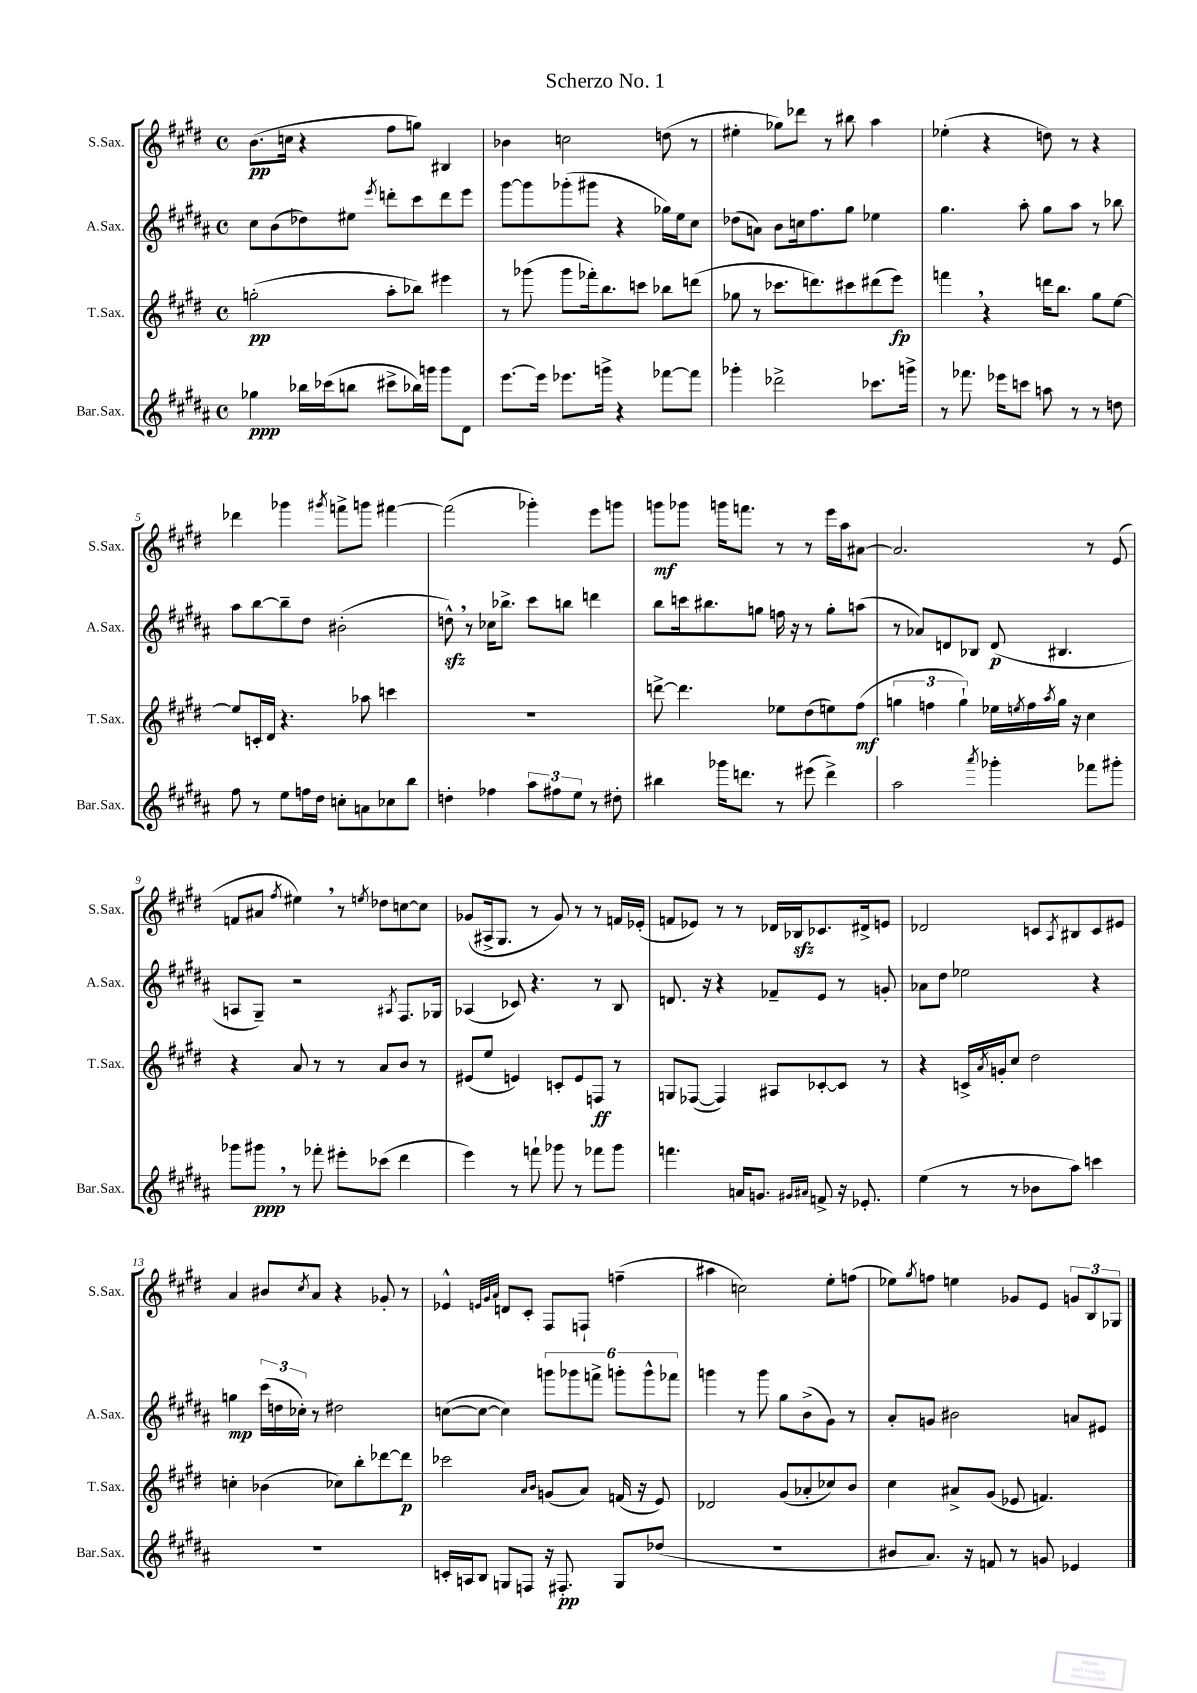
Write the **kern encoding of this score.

**kern	**kern	**kern	**kern
*staff4	*staff3	*staff2	*staff1
*clefG2	*clefG2	*clefG2	*clefG2
*k[f#c#g#d#a#]	*k[f#c#g#d#]	*k[f#c#g#d#a#]	*k[f#c#g#d#]
*M4/4	*M4/4	*M4/4	*M4/4
*met(c)	*met(c)	*met(c)	*met(c)
4gg-\	(2gg'\	8cc#\L	(8.b\L
.	.	(8b\	.
.	.	.	16cc\Jk
16bb-\LL	.	8dd-\)	4r
(16ccc-\J	.	.	.
8bb\J	.	8ee#\J	.
.	.	8qeee/	.
8ccc#^\L	8aa'\L	8ddd'\L	8ff#\L
16bb-\L)	8bb-\J)	8ccc#\	8gg\J)
16ggg\JJ	.	.	.
8ggg\L	4eee#\	8ddd\	4B#/
8d#\J	.	8eee\J	.
=	=	=	=
[8.eee\L	8r	[8ggg#\L	4b-\
.	(8ggg-\	8ggg#\]	.
16eee\]Jk	.	.	.
8.eee-\L	8ggg-\L	(8ggg-'\	2cc\
.	16fff-'\k)	8ggg#\J	.
16ggg^\Jk	8.bb\	.	.
4r	.	4r	.
.	8ccc\J	.	.
[8fff-\L	8bb-\L	16gg-\LL)	(8dd\
.	.	16ee\J	.
8fff-\]J	(8ddd\J	8cc#\J	8r
=	=	=	=
4ggg-'\	8gg-\	(8dd-\L	4ee#'\
.	8r	8a\J)	.
2ddd-^\	8.ccc-\L	8b\L	8gg-\L)
.	.	16cc\k	8ddd-\J
.	8.ddd\)	8.ff#\	.
.	.	.	8r
.	8ccc#\	8gg#\J	8bb#\
8.ccc-\L	(8ddd#\	4ee-\	4aa\
.	8eee\J)	.	.
16ggg^\Jk	.	.	.
=	=	=	=
8r	4fff\	4.gg#\	(4ee-'\
8.fff-\	.	.	.
.	4r	.	4r
16eee-\LK	.	.	.
8ccc\J	.	8aa#'\	.
8aa\	16ddd\LK	8gg#\L	8dd\)
.	8.bb\J	.	.
8r	.	8aa#\J	8r
8r	8gg#\L	8r	4r
8dd\	[8ee\J	8bb-\	.
=	=	=	=
8ff#\	8ee/]L	8aa#\L	4ddd-\
8r	16c'/L	[8bb\	.
.	16d#/JJ	.	.
8ee\L	4.r	8bb~\]	4ggg-\
16ff\L	.	8dd#\J	.
16dd#\JJ	.	.	.
.	.	.	8qggg#/
8cc'\L	.	(2b#'\	8fff^\L
8a\	8aa-\	.	8ggg\J
8cc-\	4ccc\	.	[4fff#\
8bb\J	.	.	.
=	=	=	=
4dd'\	1r	8dd^^\)	(2fff#\]
.	.	8r	.
4ff-\	.	16cc-\LK	.
.	.	8.bb-^\J	.
12aa#\L	.	8ccc#\L	4ggg-'\)
12ff#\	.	.	.
.	.	8bb\J	.
12ee\J	.	.	.
8r	.	4ddd\	8eee\L
8dd#'\	.	.	8ggg\J
=	=	=	=
4bb#\	[8ddd^\	8bb\L	8ggg\L
.	4.ddd\]	16ccc\k	8ggg-\J
.	.	8.bb#\	.
16ggg-\LK	.	.	16ggg\LK
8.ddd\J	.	.	8.fff\J
.	.	8gg\J	.
8r	8ee-\L	16ff\	8r
.	.	16r	.
(8eee#\	(8dd#\	8r	8r
4ddd^\)	8ee\)	8gg'\L	16eee\LL
.	.	.	16aa\J
.	(8ff#\J	(8aa\J	[8a#\J
=	=	=	=
2aa#\	6gg\	8r	2.a#/]
.	.	8a-/L)	.
.	6ff\	.	.
.	.	8d/	.
.	6gg`\)	.	.
.	.	8B-/J	.
8qaaa#/	.	.	.
4ggg-'\	16ee-\LL	(8d/	.
.	8qee/	.	.
.	16ff\	.	.
.	8qaa/	.	.
.	16gg\JJ	4.B#/	.
.	16r	.	.
8fff-\L	4cc#\	.	8r
8ggg#'\J	.	.	(8e/
=	=	=	=
8ggg-\L	4r	8A/L	8f/L
8ggg#\J	.	8G#~/J)	8a#/J
.	.	.	8qff#/
8r	8a/	2r	4ee#\)
8fff-'\	8r	.	.
8eee#'\L	8r	.	8r
.	.	.	8qee/
(8ccc-\J	8a/L	.	8dd-\L
.	.	8qA#/	.
4ddd#\	8b/J	8.F#/L	[8cc\
.	8r	.	8cc\]J
.	.	16G-/Jk	.
=	=	=	=
4eee\)	(8e#/L	(4A-/	(8g-/L
.	8ee/J	.	16A#^/k
.	.	.	8.G#/J
8r	4e/)	8c-/)	.
8fff`\	.	4.r	8r
8ggg-\	8c'/L	.	8g-/)
8r	8e/	.	8r
8fff-\L	8F/J	8r	8r
8ggg-\J	8r	8B/	16f/LL
.	.	.	(16e-'/JJ
=	=	=	=
4.fff\	8G/L	8.d/	8f/L
.	([8F-/J	.	8e-/J)
.	.	16r	.
.	4F-/])	4r	8r
16a/LK	.	.	8r
8.g/J	.	.	.
.	8A#/L	8f-~/L	16d-/LL
.	.	.	16B-/J
16qqg#/LL	.	.	.
16qqa#/JJ	.	.	.
8f^/	[8c-'/	8e/J	8.c-/
16r	8c-/]J	8r	.
8.e-'/	.	.	16d#^/k
.	8r	8g'/	8e/J
=	=	=	=
(4ee\	4r	8a-\L	2d-/
.	.	8dd#\J	.
8r	16c^/LL	2ee-\	.
.	8qa/	.	.
.	16g'/J	.	.
8r	8cc#/J	.	.
8b-\L	2dd#\	.	8c/L
.	.	.	8qA/
8aa#\J)	.	.	8B#/
4ccc\	.	4r	8c/
.	.	.	8e#/J
=	=	=	=
1r	4cc'\	4gg\	4a/
.	(4b-\	(24ccc#\LL	8b#/L
.	.	24dd\	.
.	.	24cc-'\JJ)	.
.	.	.	8qcc#/
.	.	8r	8a/J
.	8cc-\L)	2dd#\	4r
.	8bb'\	.	.
.	[8ddd-\	.	8g-'/
.	8ddd-\]J	.	8r
=	=	=	=
16c'/LL	2ccc-\	([8cc\L	4e-^^/
16A/J	.	.	.
8B/J	.	8cc\_J	.
.	.	.	32qqe/LLL
.	.	.	32qqg#/
.	.	.	32qqa/JJJ
8G/L	.	4cc\])	8d/L
8F/J	.	.	8c#'/J
.	16qqa/LL	.	.
.	16qqb/JJ	.	.
16r	(8g/L	12ggg\L	8F#/L
8.F#'/	.	.	.
.	.	12ggg-\	.
.	8a/J)	.	8F`/J
.	.	12fff^\J	.
8G/L	(16f/	12ggg'\L	(4ff~\
.	16r	.	.
.	.	12ggg^^\	.
(8dd-/J	8e/)	.	.
.	.	12fff-\J	.
=	=	=	=
1r	2d-/	4ggg\	4aa#\
.	.	8r	2cc\)
.	.	8ggg\	.
.	(8g#/L	8gg#\L	.
.	8a-'/	(8b^\	.
.	8cc-/)	8g#\J)	8ee'\L
.	8b/J	8r	(8ff\J
=	=	=	=
8b#/L	4cc#\	8a#'/L	8ee-\L)
.	.	.	8qgg#/
8.a#/J)	.	8g/J	8ff\J
.	8a#^/L	2b#\	4ee\
16r	.	.	.
8f/	(8g#/J	.	.
8r	8e-/	.	8g-/L
8g/	4.f/)	.	8e/J
4e-/	.	8a/L	12g/L
.	.	.	12B/
.	.	8e#/J	.
.	.	.	12G-/J
==	==	==	==
*-	*-	*-	*-
